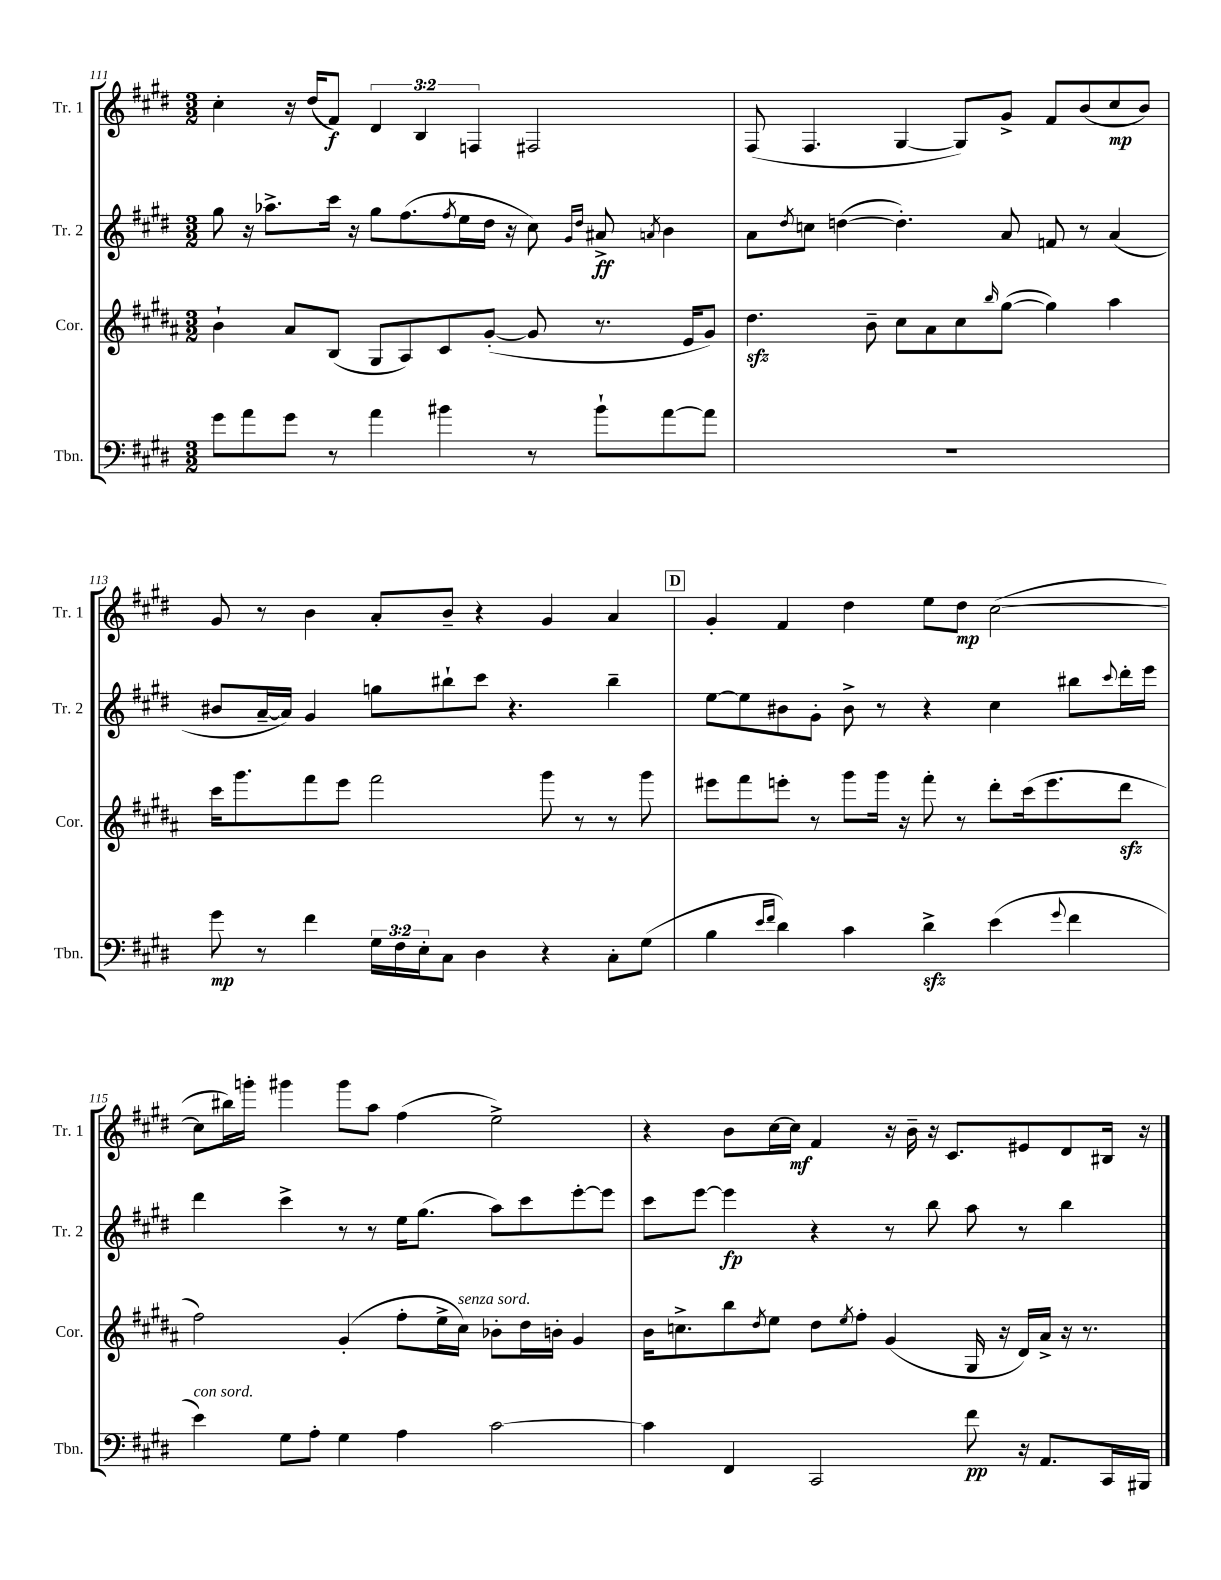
<<
\new StaffGroup <<
\new Staff = "s0" \with { instrumentName = "Tr. 1" shortInstrumentName = "Tr. 1" } {
    \clef treble \key e \major \numericTimeSignature \time 3/2 \override Staff.TupletNumber.text = #tuplet-number::calc-fraction-text
    cis''4-. r16 dis''16( fis'8\f) \tuplet 3/2 { dis'4 b4 f4 } fis2 |
    fis8( fis4. gis4~ gis8) gis'8-> fis'8 b'8( cis''8\mp b'8) |
    gis'8 r8 b'4 a'8-. b'8-- r4 gis'4 a'4 |
    \mark \markup { \box "D" } gis'4-. fis'4 dis''4 e''8 dis''8\mp cis''2~( |
    cis''8 bis''16) g'''16-. gis'''4 gis'''8 a''8 fis''4( e''2->) |
    r4 b'8 cis''16~ cis''16\mf fis'4 r16 b'16-- r16 cis'8. eis'8 dis'8 bis16 r16 \bar "|." |
}
\new Staff = "s1" \with { instrumentName = "Tr. 2" shortInstrumentName = "Tr. 2" } {
    \clef treble \key e \major \numericTimeSignature \time 3/2
    gis''8 r16 aes''8.-> cis'''16 r16 gis''8 fis''8.( \acciaccatura { fis''8 } e''16 dis''16 r16 cis''8) \grace { gis'16 dis''16 } ais'8->\ff \acciaccatura { a'8 } b'4 |
    a'8 \acciaccatura { dis''8 } c''8 d''4~( d''4.-.) a'8 f'8 r8 a'4( |
    bis'8 a'16~-- a'16) gis'4 g''8 bis''8-! cis'''8 r4. bis''4-- |
    \mark \markup { \box "D" } e''8~ e''8 bis'8 gis'8-. bis'8-> r8 r4 cis''4 bis''8 \appoggiatura { cis'''8 } dis'''16-. e'''16 |
    dis'''4 cis'''4-> r8 r8 e''16 gis''8.( a''8) cis'''8 e'''8~-. e'''8 |
    cis'''8 e'''8~ e'''4\fp r4 r8 b''8 a''8 r8 b''4 \bar "|." |
}
\new Staff = "s2" \with { instrumentName = "Cor." shortInstrumentName = "Cor." } {
    \clef treble \key b \major \numericTimeSignature \time 3/2
    b'4-! ais'8 b8( gis8 ais8) cis'8 gis'8~-.( gis'8 r8. e'16 gis'8) |
    dis''4.\sfz b'8-- cis''8 ais'8 cis''8 \grace { b''16 } gis''8~( gis''4) ais''4 |
    cis'''16 gis'''8. fis'''8 e'''8 fis'''2 gis'''8 r8 r8 gis'''8 |
    \mark \markup { \box "D" } eis'''8 fis'''8 e'''8-. r8 gis'''8 gis'''16 r16 fis'''8-. r8 dis'''8-. cis'''16( e'''8. dis'''8\sfz |
    fis''2) gis'4-.( fis''8-. e''16-> cis''16^\markup { \italic "senza sord." }) bes'8-. dis''16 b'16-. gis'4 |
    b'16 c''8.-> b''8 \acciaccatura { dis''8 } e''8 dis''8 \acciaccatura { e''8 } fis''8-. gis'4( gis16 r16 dis'16) ais'16-> r16 r8. \bar "|." |
}
\new Staff = "s3" \with { instrumentName = "Tbn." shortInstrumentName = "Tbn." } {
    \clef bass \key e \major \numericTimeSignature \time 3/2 \override Staff.TupletNumber.text = #tuplet-number::calc-fraction-text
    gis'8 a'8 gis'8 r8 a'4 bis'4 r8 bis'8-! a'8~ a'8 |
    R1. |
    gis'8\mp r8 fis'4 \tuplet 3/2 { gis16 fis16 e16-. } cis8 dis4 r4 cis8-. gis8( |
    \mark \markup { \box "D" } b4 \grace { e'16 fis'16 } dis'4) cis'4 dis'4->\sfz e'4( \appoggiatura { gis'8 } fis'4 |
    e'4^\markup { \italic "con sord." }) gis8 a8-. gis4 a4 cis'2~ |
    cis'4 fis,4 cis,2 fis'8\pp r16 a,8. cis,16 bis,,16 \bar "|." |
}
>>
>>
\layout { \context { \Score currentBarNumber = #111 } }
